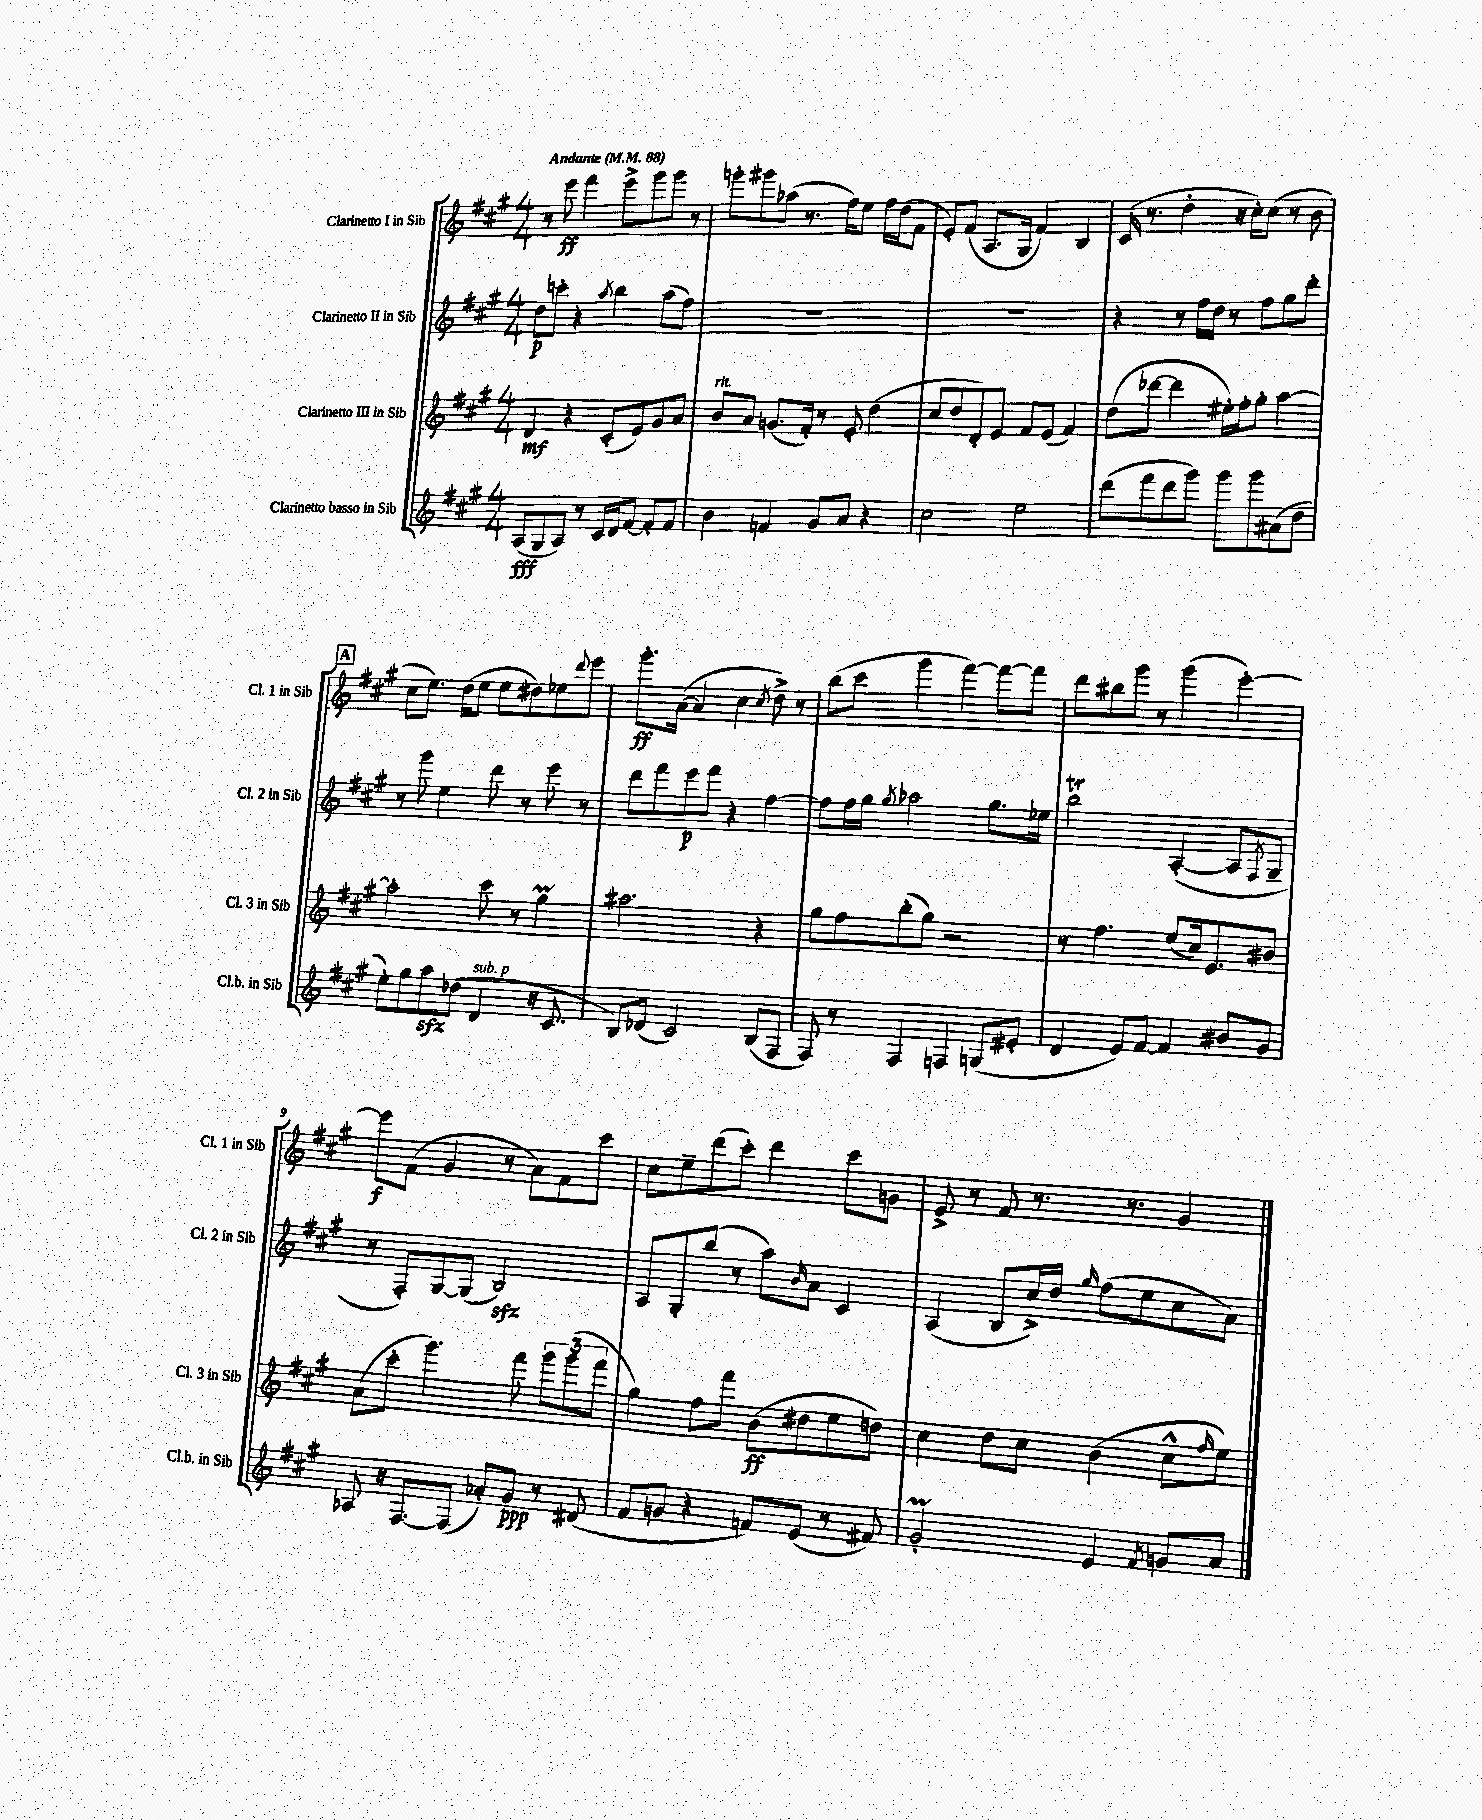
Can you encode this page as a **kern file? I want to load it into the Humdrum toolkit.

**kern	**kern	**kern	**kern
*staff4	*staff3	*staff2	*staff1
*clefG2	*clefG2	*clefG2	*clefG2
*k[f#c#g#]	*k[f#c#g#]	*k[f#c#g#]	*k[f#c#g#]
*M4/4	*M4/4	*M4/4	*M4/4
*MM88	*MM88	*MM88	*MM88
(8A/L	4d/	8dd\L	8r
8G#/	.	8ccc'\J	8eee\
8A/J)	4r	4r	4fff#\
8r	.	.	.
.	.	8qaa/	.
16c#/LL	(8c#'/L	4bb\	8eee^\L
16d/J	.	.	.
[8f#/J	8e/)	.	8ggg#\
8f#'/]L	8g#/	(8aa\L	8ggg#\J
8f#/J	8a/J	8ff#\J)	8r
=	=	=	=
4b\	8b/L	1r	8ggg'\L
.	8a/J	.	8ggg#\
4f/	(8.g/L	.	(8aa-\J
.	.	.	8.r
.	16f#'/Jk)	.	.
8g#/L	8r	.	.
.	.	.	16ff#\LK)
8a/J	8e'/	.	8ee\J
4r	(4dd\	.	16ff#\LL
.	.	.	(16dd\J
.	.	.	8f#\J
=	=	=	=
2cc#\	8cc#/L	1r	8e'/L)
.	8dd/	.	(8f#/J
.	8d'/)	.	8.A/L
.	8e/J	.	.
.	.	.	16G#/Jk
2ee\	8f#/L	.	4f#/)
.	(8e/J	.	.
.	4f#/)	.	4B/
=	=	=	=
(8ddd\L	(8dd\L	4r	(16c#/
.	.	.	8.r
8fff#\	[8ddd-\J	.	.
8ddd\	4ddd-\]	8r	4dd'\
8ggg#\J)	.	16ff#\LL	.
.	.	16dd\JJ	.
8ggg#\L	16ee#'\LL)	8r	16r
.	16ff#'\J	.	16cc#'\LK)
8ggg#\	8gg#'\J	8ff#\L	(8cc#\J
(8a#\	[4aa\	8gg#\	8r
8dd\J	.	8ddd'\J	8b\
=	=	=	=
8ee'\L)	2aa'\]	8r	8cc#\L
8gg#\	.	8ggg#\	8.ee\J)
8aa\	.	4ee\	.
.	.	.	(16dd\LK
(8dd-\J	.	.	8ee\J
4d/	8ccc#\	8ddd\	8ee\L
.	8r	8r	8dd#\)
16r	4gg#\	8eee\	8ee-\
8.c#/	.	.	.
.	.	.	8qqddd/
.	.	8r	8eee\J
=	=	=	=
8B/L)	2.aa#\	8ddd\L	8.ggg#'\L
(8d-/J	.	8fff#\	.
.	.	.	([16a\Jk
2c#/)	.	8eee\	4a/]
.	.	8fff#\J	.
.	.	4r	4cc#\
.	.	.	8qcc#/
(8B/L	4r	[4ff#\	8dd^\)
8F#/J	.	.	8r
=	=	=	=
8F#/)	8gg#\L	8ff#\]L	(8bb\L
8r	8ff#\	16ff#\L	8ccc#\J
.	.	16gg#\JJ	.
.	.	8qgg#/	.
4F#/	(8bb'\	2aa-\	4ggg#\
.	8gg#\J)	.	.
4F/	2r	.	[4fff#\)
(8G/L	.	8.gg#\L	8fff#\_L
8e#'/J	.	.	8fff#\]J
.	.	16ee-\Jk	.
=	=	=	=
4d/	8r	2bb\	8ddd\L
.	4.ff#\	.	8bb#\
8e/L)	.	.	8ggg#\J
[8f#/J	.	.	8r
4f#/]	(8ee/L	([4A'/	(4ggg#\
.	16cc#/k)	.	.
.	8.e/	.	.
8b#/L	.	8A/]L	[4eee'\)
.	.	8qF#/	.
8g#/J	8b#/J	8G#~/J	.
=	=	=	=
8A-/	(8a\L	8r	8eee\]L
16r	8ccc#'\J	8F#'/L)	(8f#\J
[8.F#/L	.	.	.
.	4.ggg#\)	[8G#/	4g#/
(8F#/]J	.	(8G#/]J	.
8a-'/L)	.	2B/)	8r
8g#/J	8fff#\	.	8a\L)
8r	12ggg#\L	.	8f#\
.	(12ggg#\	.	.
(8d#/	.	.	8ccc#\J
.	12fff#\J	.	.
=	=	=	=
8f#/L	4gg#\)	8A/L	8cc#\L
8g/J	.	8G#'/	8ee~\
4r	8ff#\L	(8bb/J	(8ddd\
.	8fff#\J	8r	8ccc#'\J)
8f/L)	(8b\L	8aa\L)	4ddd\
.	.	16qqb/	.
(8e/J	8dd#\	8a\J	.
8r	8ee\	4c#/	8ccc#\L
8f#/)	8dd\J)	.	8g\J
=	=	=	=
2g#'/	4cc#\	(4A/	8e^/
.	.	.	8r
.	8dd\L	8B/L	8f#/
.	8cc#\J	16cc#^/L)	8.r
.	.	16dd/JJ	.
.	.	16qqgg#/	.
4e/	(4b\	(8ff#\L	.
.	.	.	8.r
.	.	8ee\	.
8qf#/	.	.	.
8g/L	8cc#^^\L	8cc#\	4g#/
.	16qqff#/	.	.
8a/J	8ee\J)	8a\J)	.
==	==	==	==
*-	*-	*-	*-
